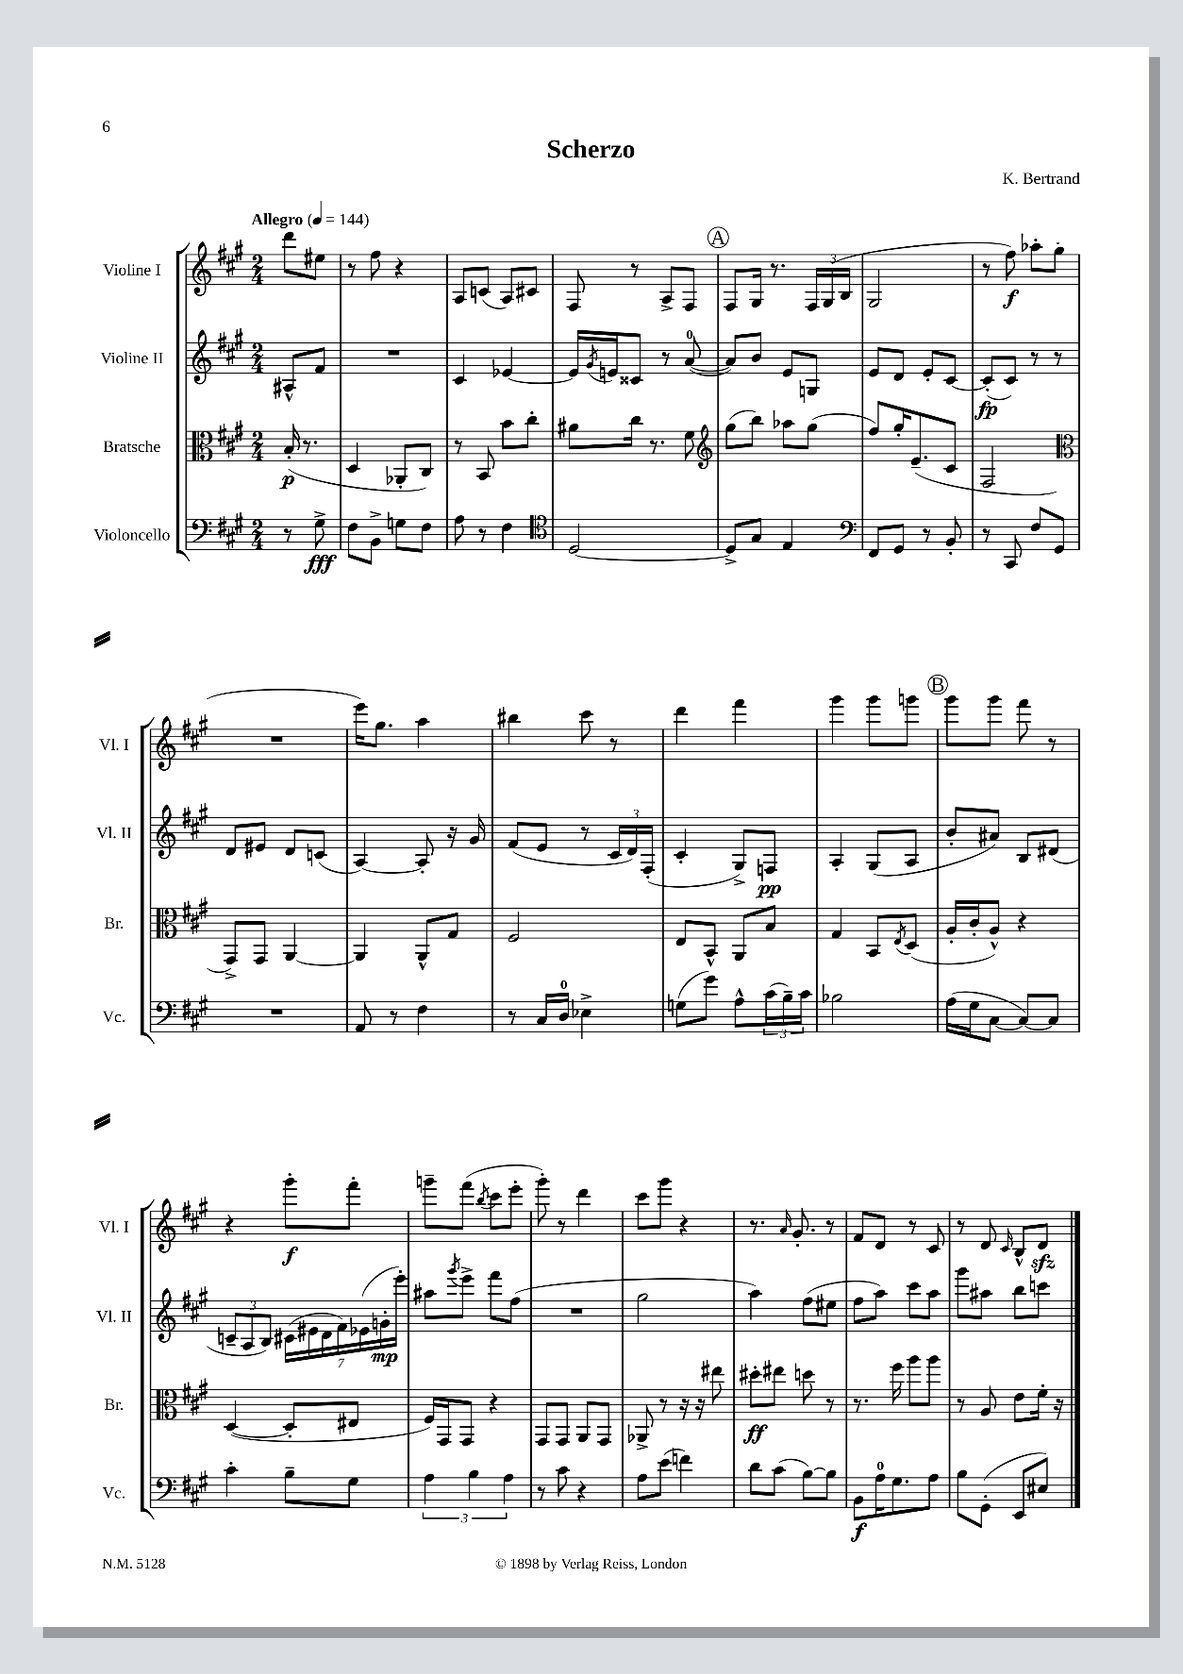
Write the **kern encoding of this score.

**kern	**kern	**kern	**kern
*staff4	*staff3	*staff2	*staff1
*clefF4	*clefC3	*clefG2	*clefG2
*k[f#c#g#]	*k[f#c#g#]	*k[f#c#g#]	*k[f#c#g#]
*M2/4	*M2/4	*M2/4	*M2/4
*MM144	*MM144	*MM144	*MM144
8r	(16B'	8A#^^	8ddd
.	8.r	.	.
8G#^	.	8f#	8ee#
=	=	=	=
8F#	4D	2r	8r
8BB^	.	.	8ff#
8G	8AA-'	.	4r
8F#	8C#)	.	.
=	=	=	=
8A	8r	4c#	8A
8r	8BB	.	(8c
4F#	8b	[4e-	8A)
.	8cc#'	.	8c#
=	=	=	=
*clefC4	*	*	*
[2D	8a#	16e-]	8F#
.	.	8qg#	.
.	.	16e	.
.	16cc#	8c##	8r
.	8.r	.	.
.	.	8r	8A^
.	8f#	([8a	8F#
=	=	=	=
*	*clefG2	*	*
8D^]	(8gg#	8a])	8F#
8G#	8bb)	8b	16G#
.	.	.	8.r
4E	8aa-	8e	.
.	(8gg#	8G	24F#
.	.	.	(24G#
.	.	.	24B
=	=	=	=
*clefF4	*	*	*
8FF#	8ff#)	8e	2G#
8GG#	16gg#'	8d	.
.	(8.e~	.	.
8r	.	8e'	.
8BB'	8c#	[8c#	.
=	=	=	=
8r	2F#	(8c#']	8r
8CC#	.	8c#)	8ff#)
8F#	.	8r	8aa-'
8GG#	.	8r	(8gg#
=	=	=	=
*	*clefC3	*	*
2r	8GG#^)	8d	2r
.	8GG#	8e#	.
.	[4AA	8d	.
.	.	(8c	.
=	=	=	=
8AA	4AA]	[4A)	16eee)
.	.	.	8.gg#
8r	.	.	.
4F#	8AA^^	8A']	4aa
.	8G#	16r	.
.	.	16g#	.
=	=	=	=
8r	2F#	(8f#	4bb#
16C#	.	8e	.
16D	.	.	.
4E-^	.	8r	8ccc#
.	.	24c#	8r
.	.	24d)	.
.	.	(24F#'	.
=	=	=	=
(8G	8E	4c#'	4ddd
8g#)	8BB^^	.	.
8A^^	8AA	8G#^)	4fff#
(24c#	8B	8F	.
24B~)	.	.	.
24c#	.	.	.
=	=	=	=
2B-	4G#	4A'	4ggg#
.	8BB	(8G#	8ggg#
.	8qE	.	.
.	(8D	8A	8ggg
=	=	=	=
(16A	16A'	8b'	8ggg#
16G#	16c#'	.	.
[8C#	8A^^)	8a#)	8ggg#
8C#_)	4r	8B	8fff#
8C#]	.	(8d#	8r
=	=	=	=
4c#'	([4D	12c~	4r
.	.	12A	.
.	.	12B)	.
8B~	8D']	(28c#	8ggg#'
.	.	28e#	.
.	.	28d	.
.	.	28f#)	.
8G#	8E#	.	8fff#'
.	.	(28e-	.
.	.	28g'	.
.	.	28eee')	.
=	=	=	=
6A	16F#)	8aa#	8ggg~
.	16GG#	.	.
.	.	8qggg#	.
.	8GG#	8eee^	(8fff#
6B	.	.	.
.	.	.	8qbb
.	4r	8fff#	8ccc#
6A	.	.	.
.	.	(8ff#	8eee'
=	=	=	=
8r	8GG#	2r	8ggg#')
8c#	8GG#	.	8r
4r	8AA	.	4ddd
.	8GG#	.	.
=	=	=	=
8A	8AA-^	2gg#	8ccc#
(8e	8r	.	8ggg#
4f)	16r	.	4r
.	16r	.	.
.	8ee#	.	.
=	=	=	=
8d	8dd#'	4aa)	8.r
(8c#	8ee#	.	.
.	.	.	16qqa
.	.	.	8.g#'
[8B)	8dd	(8ff#	.
8B]	8r	8ee#	8r
=	=	=	=
8BB	8.r	8ff#	8f#
16A	.	8aa)	8d
8.G#	16ff#	.	.
.	8aa	8ccc#	8r
8A	8aa	8aa	8c#
=	=	=	=
8B	8r	8ggg#	8r
(8GG#'	8A	8aa#	8d
.	.	.	16qqc#
8EE	8e	8bb	8B^^
8E#)	16f#'	8ccc	8d
.	16r	.	.
==	==	==	==
*-	*-	*-	*-
